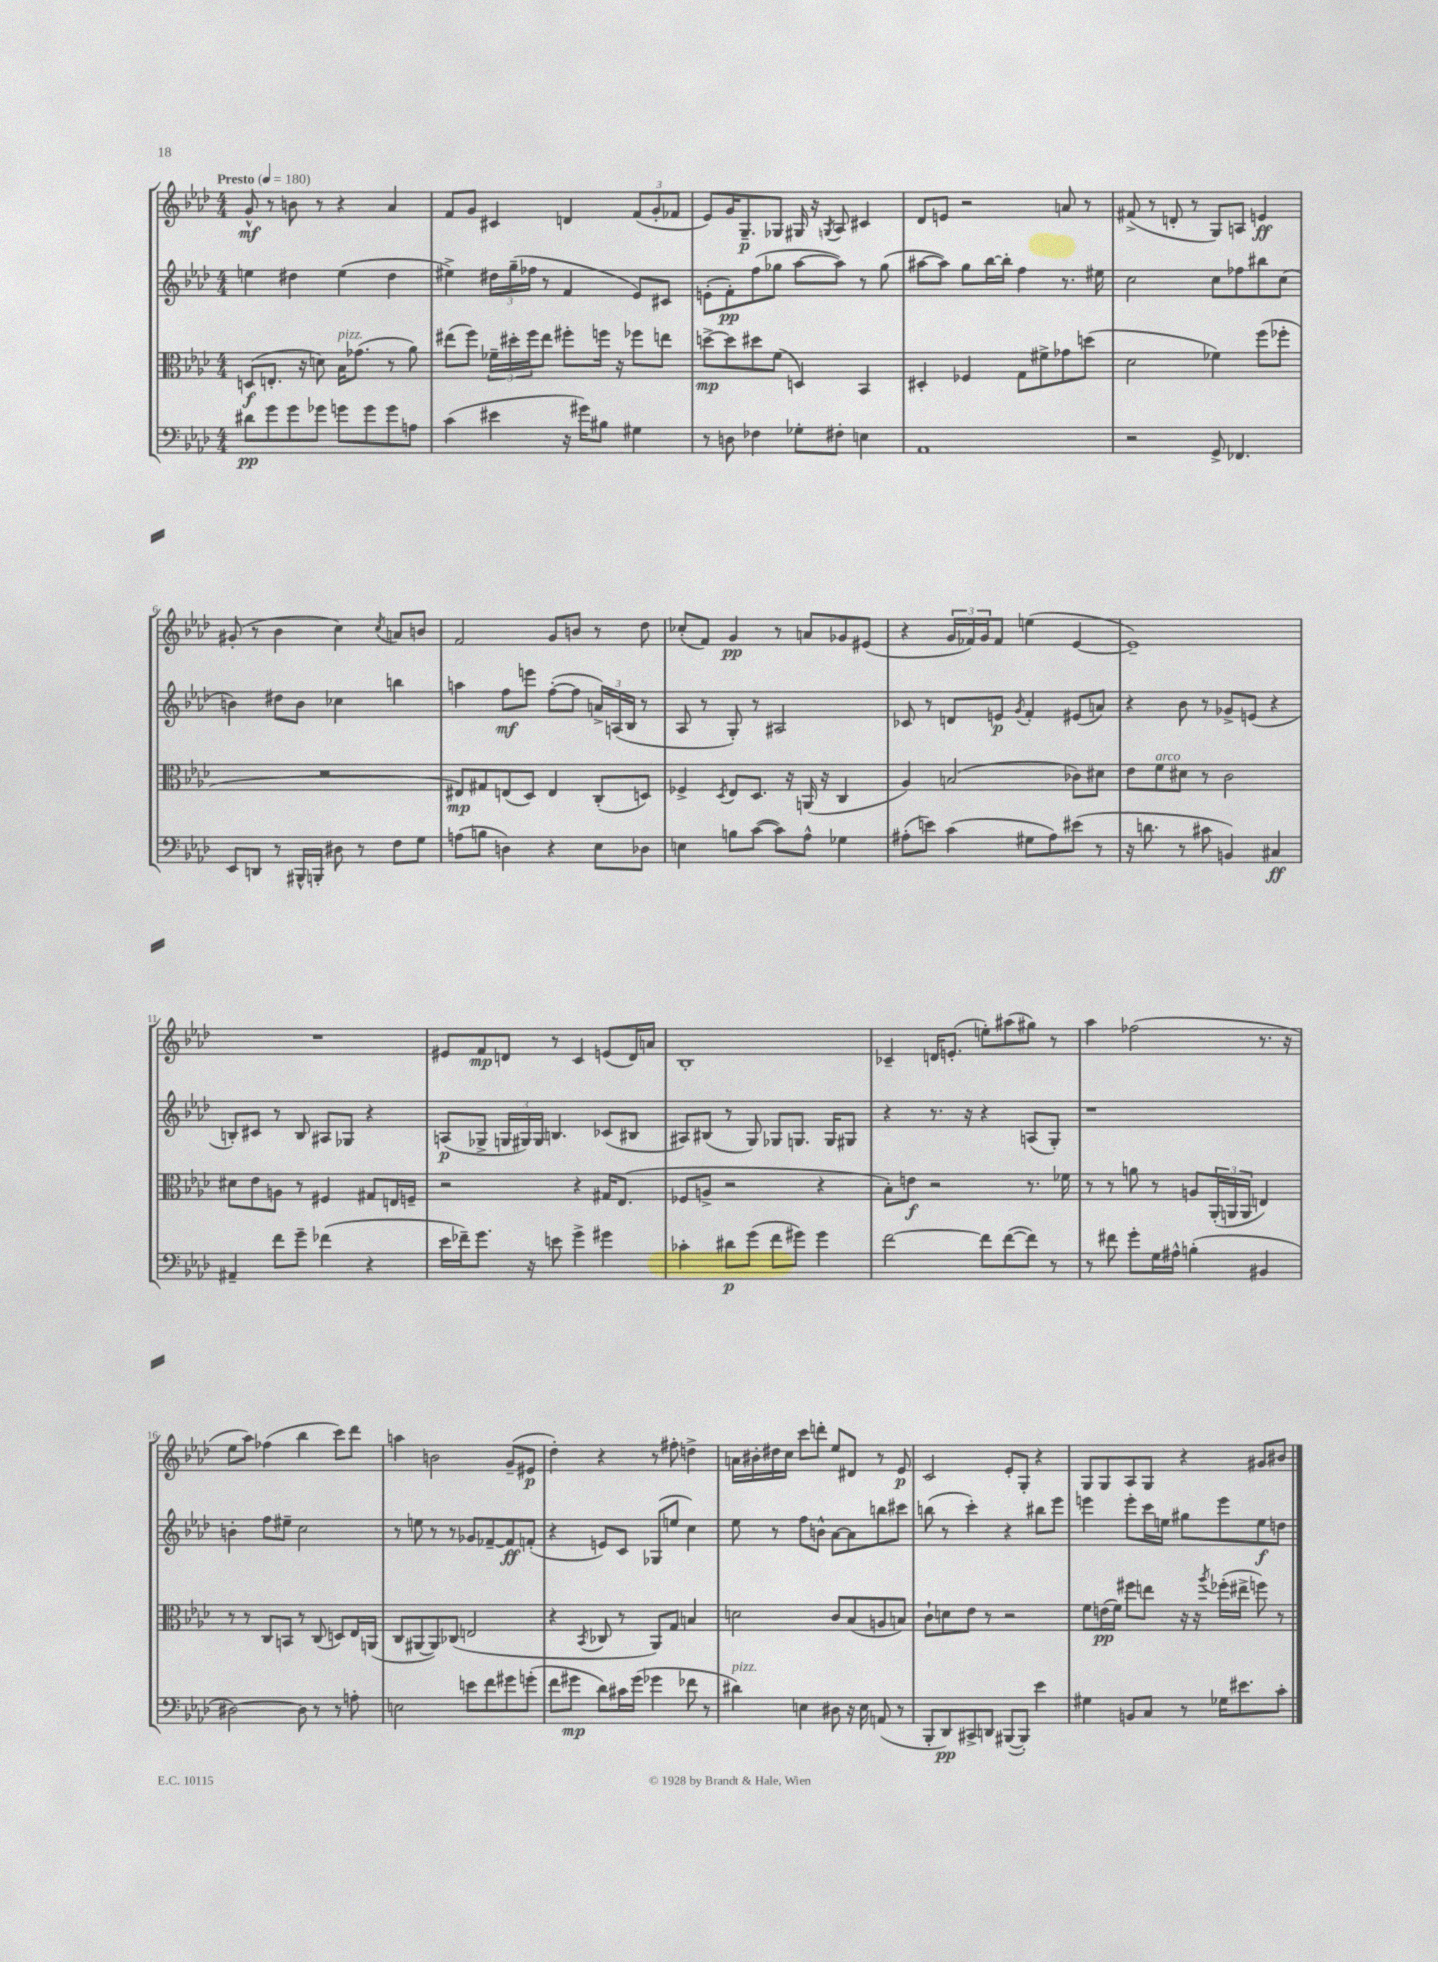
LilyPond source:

<<
\new StaffGroup <<
\new Staff = "s0" {
    \clef treble \key aes \major \numericTimeSignature \time 4/4 \tempo "Presto" 4 = 180
    g'8-^\mf r8 b'8 r8 r4 aes'4 |
    f'8 g'8 cis'4 d'4 \tuplet 3/2 { f'8( g'8-. fes'8 } |
    ees'8) g'16 g8.--\p ges8 gis16 r16 \acciaccatura { g8 } aes8 cis'4 |
    des'8 e'8 r2 a'8 r8 |
    fis'8->( r8 d'8-. r8 g8) a8 e'4\ff |
    gis'8-.( r8 bes'4 c''4) \acciaccatura { c''8 } a'8 b'8 |
    f'2 g'8 b'8 r8 des''8 |
    ces''8-.( f'8) g'4\pp r8 a'8 ges'8 eis'8( |
    r4 \tuplet 3/2 { g'16 fes'16) g'16 } fes'8 e''4( ees'4~ |
    ees'1--) |
    R1 |
    eis'8 f'8\mp d'8 r8 c'4 e'8( d'16) a'16 |
    bes1-. |
    ces'4-- d'16 e'8.-.( e''8-.) ais''8( gis''8) r8 |
    aes''4 fes''2( r8. r16 |
    ees''8 aes''8) fes''4( bes''4 c'''8) des'''8 |
    a''4 b'2 g'8--( eis'8\p |
    des''4-.) r4 r8 fis''8-. d''4-> |
    a'16 bis'16-. dis''16 c''16 c'''8 d'''8-. ees''8 dis'8 r8 ees'8\p |
    c'2 ees'8-. g8-. r4 |
    g8 g8 aes8 g8 r4 gis'8 bis'8 \bar "|." |
}
\new Staff = "s1" {
    \clef treble \key aes \major \numericTimeSignature \time 4/4
    e''4 dis''4 e''4( dis''4 |
    eis''4->) \tuplet 3/2 { dis''16 g''16--( fes''16 } r8 f'4 ees'8) cis'8 |
    e'8-.( f'8-.\pp) f''8( ges''8 aes''8~ aes''8) r8 ges''8( |
    ais''8~ ais''8) g''8 bes''16~ bes''16-. f''4 r8. eis''16 |
    c''2 c''8 fes''8 bis''8 c''8( |
    b'4) dis''8 b'8 ces''4 b''4 |
    a''4 f''8\mf e'''8 f''8~-.( f''8 \tuplet 3/2 { a'16->) a16( bes16 } r8 |
    aes8 r8 g8-.) r8 ais2 |
    ces'8 r8 d'8 e'8\p \acciaccatura { g'8 } f'4-. eis'8( a'8) |
    r4 bes'8 r8 ges'8-> e'8( r4 |
    b8-.) cis'8 r8 b8 ais8 ges8 r4 |
    a8\p( ges8-> \tuplet 3/2 { g16 gis16) gis16 } b4. ces'8( bis8 |
    ais8) bis8( r8 g8) ges8 g8. g16 gis8 |
    r4 r8. r16 r4 a8( g8-.) |
    r1 |
    b'4-. f''8 eis''8-- c''2 |
    r8 e''8 r8 r8 ges'8 fes'8~-- fes'8\ff f'8-.( |
    r4 e'8) c'8 ges8( e''8 c''4) |
    ees''8 r8 f''8 b'8-^ aes'8~ aes'8 b''8 cis'''8 |
    b''8( r8 c'''4-.) r4 bis''8 ees'''8 |
    e'''4 e'''8-. c'''16 e''16 gis''8 e'''8 e''8\f d''8 \bar "|." |
}
\new Staff = "s2" {
    \clef alto \key aes \major \numericTimeSignature \time 4/4
    d8\f( e8.-. r16 d'8) bes16^\markup { \italic "pizz." } ges'8.( r8 aes'8) |
    eis''8( f''8) \tuplet 3/2 { fes'16-- dis''16-. f''16 } eis''8 fis''8-. f''16 r16 fes''8 e''8 |
    d''8~->\mp d''8 dis''8 f'8( d4) bes,4 |
    dis4-. fes4 g8 fis'8-> ges'8 d''8( |
    des'2 fes'4) f''8( fes''8-. |
    R1 |
    eis8\mp) gis8 e8( des8) e4 c8-.( d8) |
    fes4-> \acciaccatura { des8 } ees8 des8. r16 a,16( r16 c4 |
    aes4) b2( ces'8) dis'8 |
    ees'8 f'8^\markup { \italic "arco" } dis'8 r8 c'2 |
    dis'8 ees'8 a8 r8 fis4 gis8 e16 f16-- |
    r2 r4 gis16 ees8.( |
    fes8 a8-> r2 r4 |
    bes8-.) e'8\f r2 r8. fes'16 |
    r8 r8 a'8 r8 a8 \tuplet 3/2 { aes,16-.( a,16 a,16 } e4) |
    r8 r8 c8 b,8 r8 c8( d8) ees16 a,16( |
    c8 ais,8~ ais,8) ces8( e2 |
    r4 \acciaccatura { bes,8 } ces8 r8 aes,8) g8 b4 |
    d'2 c'8 bes8( a8 b8) |
    c'8-! d'8 ees'8 r8 r2 |
    f'8 e'16\pp( f'16) fis''8 e''8 r16 r16 \acciaccatura { aes''8 } fes''16-.( eis''16-> f''8) r8 \bar "|." |
}
\new Staff = "s3" {
    \clef bass \key aes \major \numericTimeSignature \time 4/4
    dis'8\pp g'8 g'8 ges'8 g'8 g'8 g'8 a8 |
    c'4( eis'4 r16 gis'16) bis8 gis4 |
    r8 d8 fes4 ges8-. fis8-. e4 |
    aes,1 |
    r2 g,8-> fes,4. |
    ees,8 d,8 r8 bis,,16-^ b,,16-. dis8 r8 f8 g8 |
    a8( b8 d4) r4 ees8 des8 |
    e4 b8 c'8~( c'8) aes8-^ ges4 |
    ais8-.( e'8) c'4( gis8 ais8) eis'8( r8 |
    r16 d'8. r8 cis'8 b,4) cis4\ff |
    ais,4-- f'8 g'8-- fes'4( r4 |
    ees'16 fes'16--) g'8. r16 e'8 g'4-> gis'4 |
    ces'4-. dis'8\p g'8( f'8 gis'8) gis'4 |
    f'2~ f'8 f'8~( f'8) r8 |
    r8 fis'8 g'8-. g16 ais16-^ b4-.( bis,4 |
    dis2~) dis8 r8 r8 a8-. |
    e2 e'8 f'8 gis'8 g'8-.( |
    f'8 gis'8\mp des'8) cis'16 gis'16( ges'4 fes'8 r8 |
    dis'4^\markup { \italic "pizz." }) e4 dis8 r16 e16 a,8( r8 |
    bes,,8-. des,8\pp) cis,8-> d,8 bis,,8~( bis,,8-.) ees'4 |
    gis4 b,8 c8 r8 ges16 eis'8. c'8-. \bar "|." |
}
>>
>>
